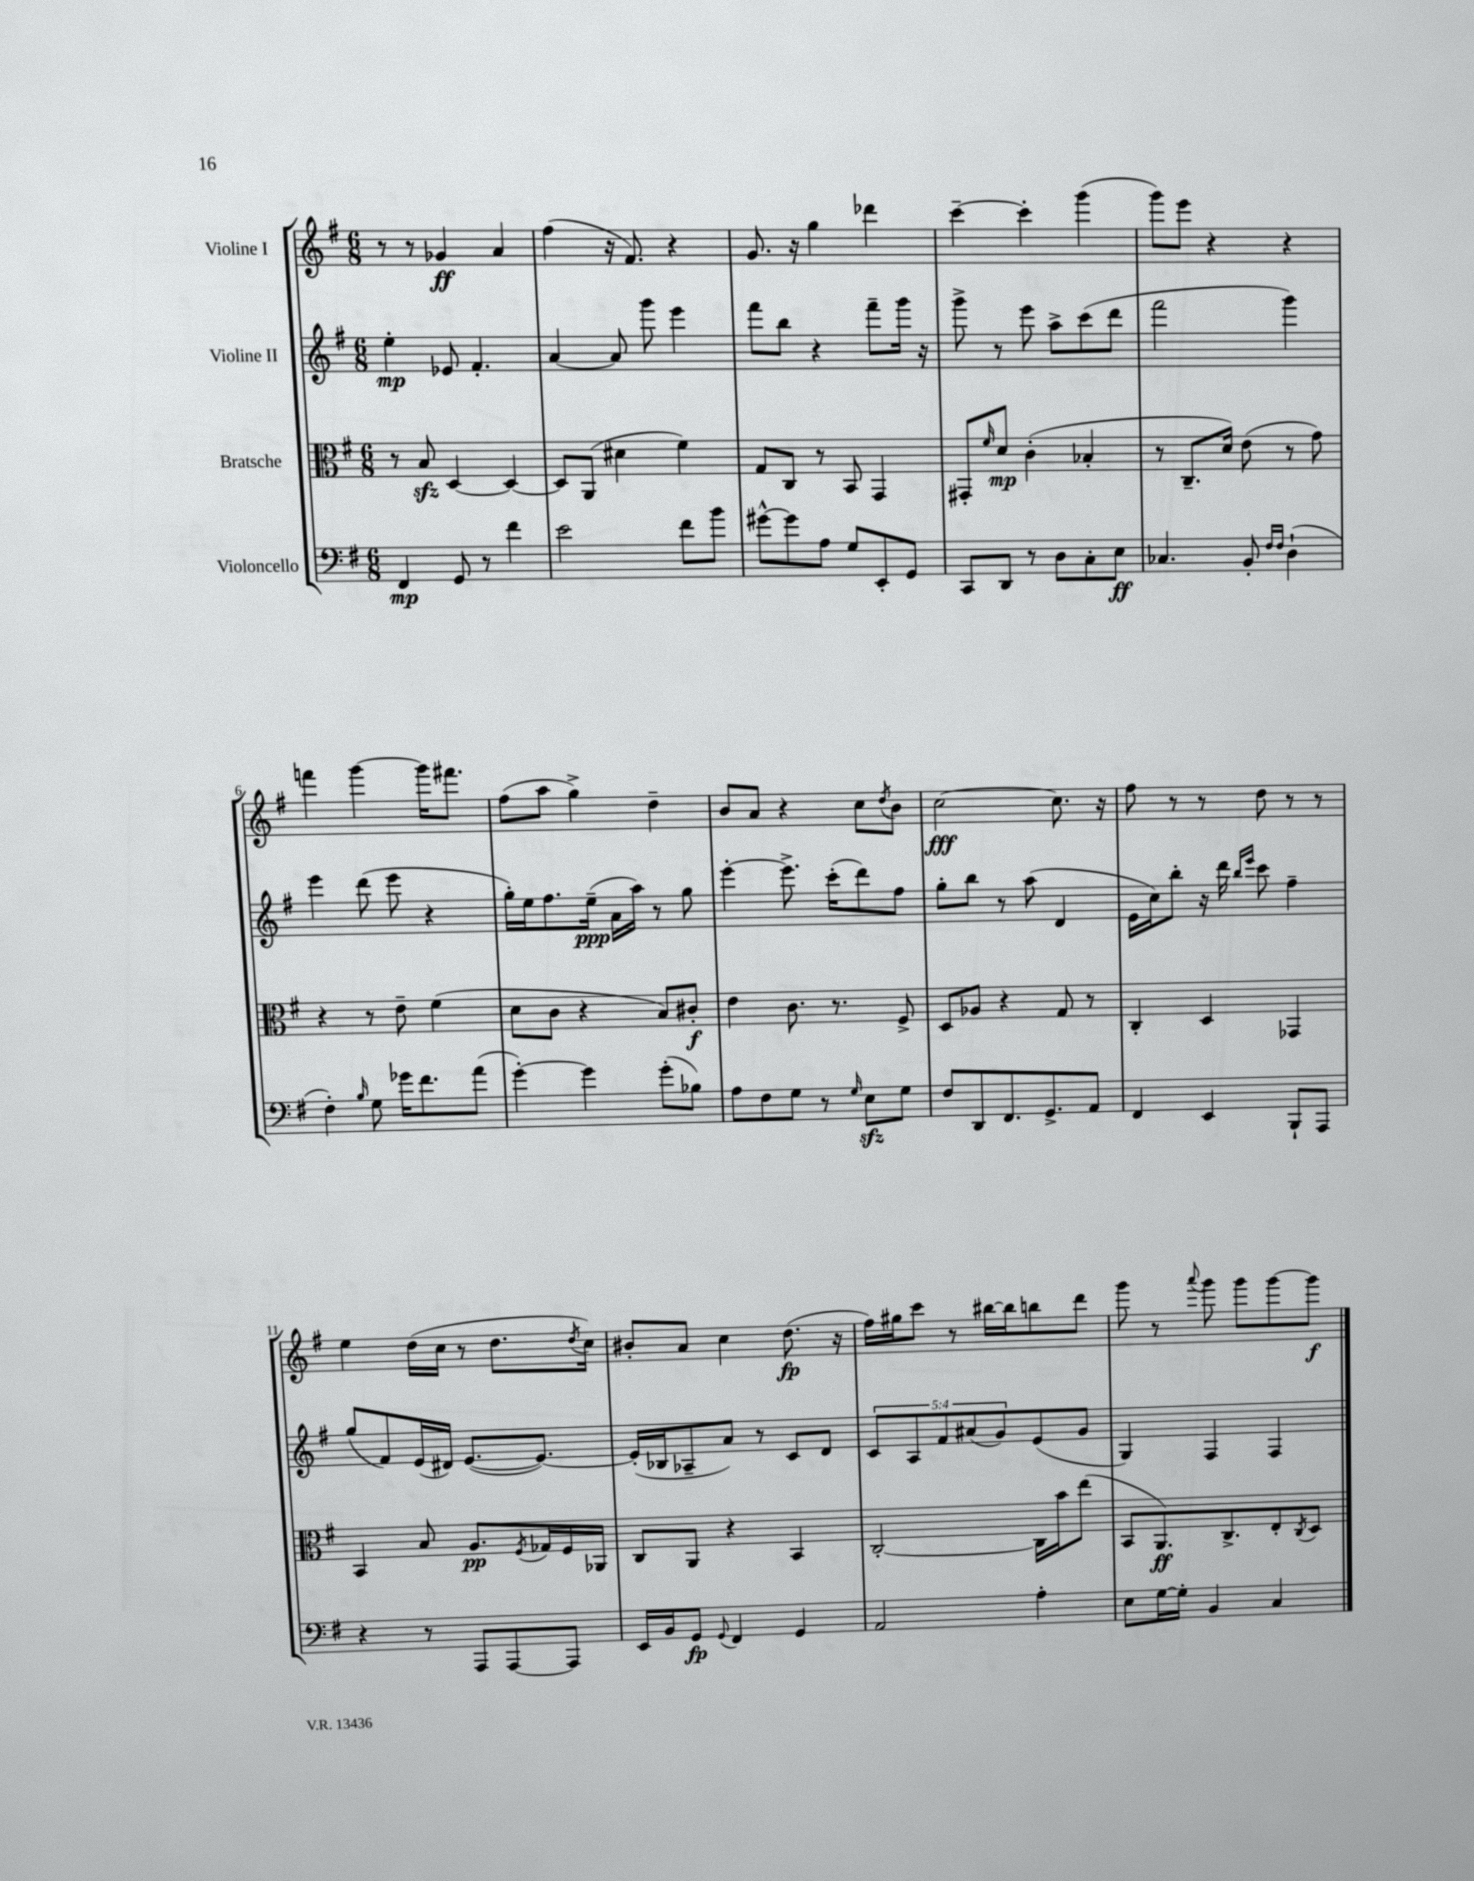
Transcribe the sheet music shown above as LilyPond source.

<<
\new StaffGroup <<
\new Staff = "s0" \with { instrumentName = "Violine I" } {
    \clef treble \key g \major \numericTimeSignature \time 6/8
    r8 r8 ges'4\ff a'4 |
    fis''4( r16 fis'8.) r4 |
    g'8. r16 g''4 des'''4 |
    c'''4~-- c'''4-. g'''4( |
    g'''8) e'''8 r4 r4 |
    f'''4 g'''4~ g'''16 fis'''8. |
    fis''8( a''8 g''4->) d''4-- |
    b'8 a'8 r4 c''8 \acciaccatura { d''8 } b'8 |
    c''2~\fff c''8. r16 |
    fis''8 r8 r8 d''8 r8 r8 |
    e''4 d''16( c''16 r8 d''8. \acciaccatura { d''8 } c''16) |
    bis'8-. a'8 c''4 d''8.\fp( r16 |
    fis''16) gis''16 c'''8 r8 bis''16~ bis''16 b''8 d'''8 |
    g'''8 r8 \appoggiatura { a'''8 } g'''8 g'''8 g'''8~ g'''8\f \bar "|." |
}
\new Staff = "s1" \with { instrumentName = "Violine II" } {
    \clef treble \key g \major \numericTimeSignature \time 6/8 \override Staff.TupletNumber.text = #tuplet-number::calc-fraction-text
    e''4-.\mp ees'8 fis'4.-. |
    a'4~ a'8 g'''8 e'''4 |
    fis'''8 b''8 r4 fis'''8-- g'''16 r16 |
    g'''8-> r8 e'''8 a''8-> c'''8( d'''8 |
    fis'''2 g'''4) |
    e'''4 d'''8( e'''8 r4 |
    g''16-.) e''16 fis''8. e''16--\ppp( a'16 a''16) r8 g''8 |
    e'''4~-. e'''8.-> c'''16-.( d'''8) fis''8 |
    g''8-. b''8 r8 a''8( d'4 |
    e'16 c''16) b''8-. r16 d'''16 \grace { b''16 e'''16 } c'''8 fis''4-- |
    g''8( fis'8) e'16( dis'16) e'8.~( e'8.~) |
    e'16-.( bes16 aes8-- a'8) r8 c'8 d'8 |
    \tuplet 5/4 { c'8 a8 fis'8 ais'8( g'8) } e'8( g'8 |
    g4) fis4 fis4 \bar "|." |
}
\new Staff = "s2" \with { instrumentName = "Bratsche" } {
    \clef alto \key g \major \numericTimeSignature \time 6/8
    r8 b8\sfz d4~ d4~ |
    d8 a,8( dis'4 fis'4) |
    g8 c8 r8 b,8 g,4 |
    gis,8-. \grace { fis'16 } d'8\mp c'4-.( bes4-. |
    r8 c8.-- d'16) e'8( r8 g'8) |
    r4 r8 e'8-- fis'4( |
    d'8 c'8 r4 b8) cis'8-.\f |
    e'4 c'8. r8. fis8-> |
    d8 aes8 r4 g8 r8 |
    c4-. d4 ges,4 |
    b,4 b8 a8.\pp \acciaccatura { fis8 } ges16 fis16 aes,16 |
    c8 a,8 r4 b,4 |
    c2~-. c16 b'16 e''8( |
    b,8 a,8.\ff) c8.-> e8-. \acciaccatura { c8 } d8 \bar "|." |
}
\new Staff = "s3" \with { instrumentName = "Violoncello" } {
    \clef bass \key g \major \numericTimeSignature \time 6/8
    fis,4\mp g,8 r8 fis'4 |
    e'2 fis'8 b'8 |
    gis'8~-^ gis'8 a8 g8 e,8-. g,8 |
    c,8 d,8 r8 d8 c8-. e8\ff |
    ces4. b,8-. \grace { fis16 fis16 } d4-!( |
    fis4-.) \grace { b16 } g8 ges'16 fis'8. a'8( |
    g'4~-.) g'4 g'8-.( bes8) |
    a8 fis8 g8 r8 \grace { g16 } e8\sfz g8 |
    fis8 d,8 fis,8. g,8.-> a,8 |
    fis,4 e,4 b,,8-! a,,8 |
    r4 r8 a,,8 a,,8~ a,,8 |
    e,16 b,16 g,8\fp \appoggiatura { g,8 } fis,4 g,4 |
    a,2 a4-. |
    e8 g16~ g16-. b,4 c4 \bar "|." |
}
>>
>>
